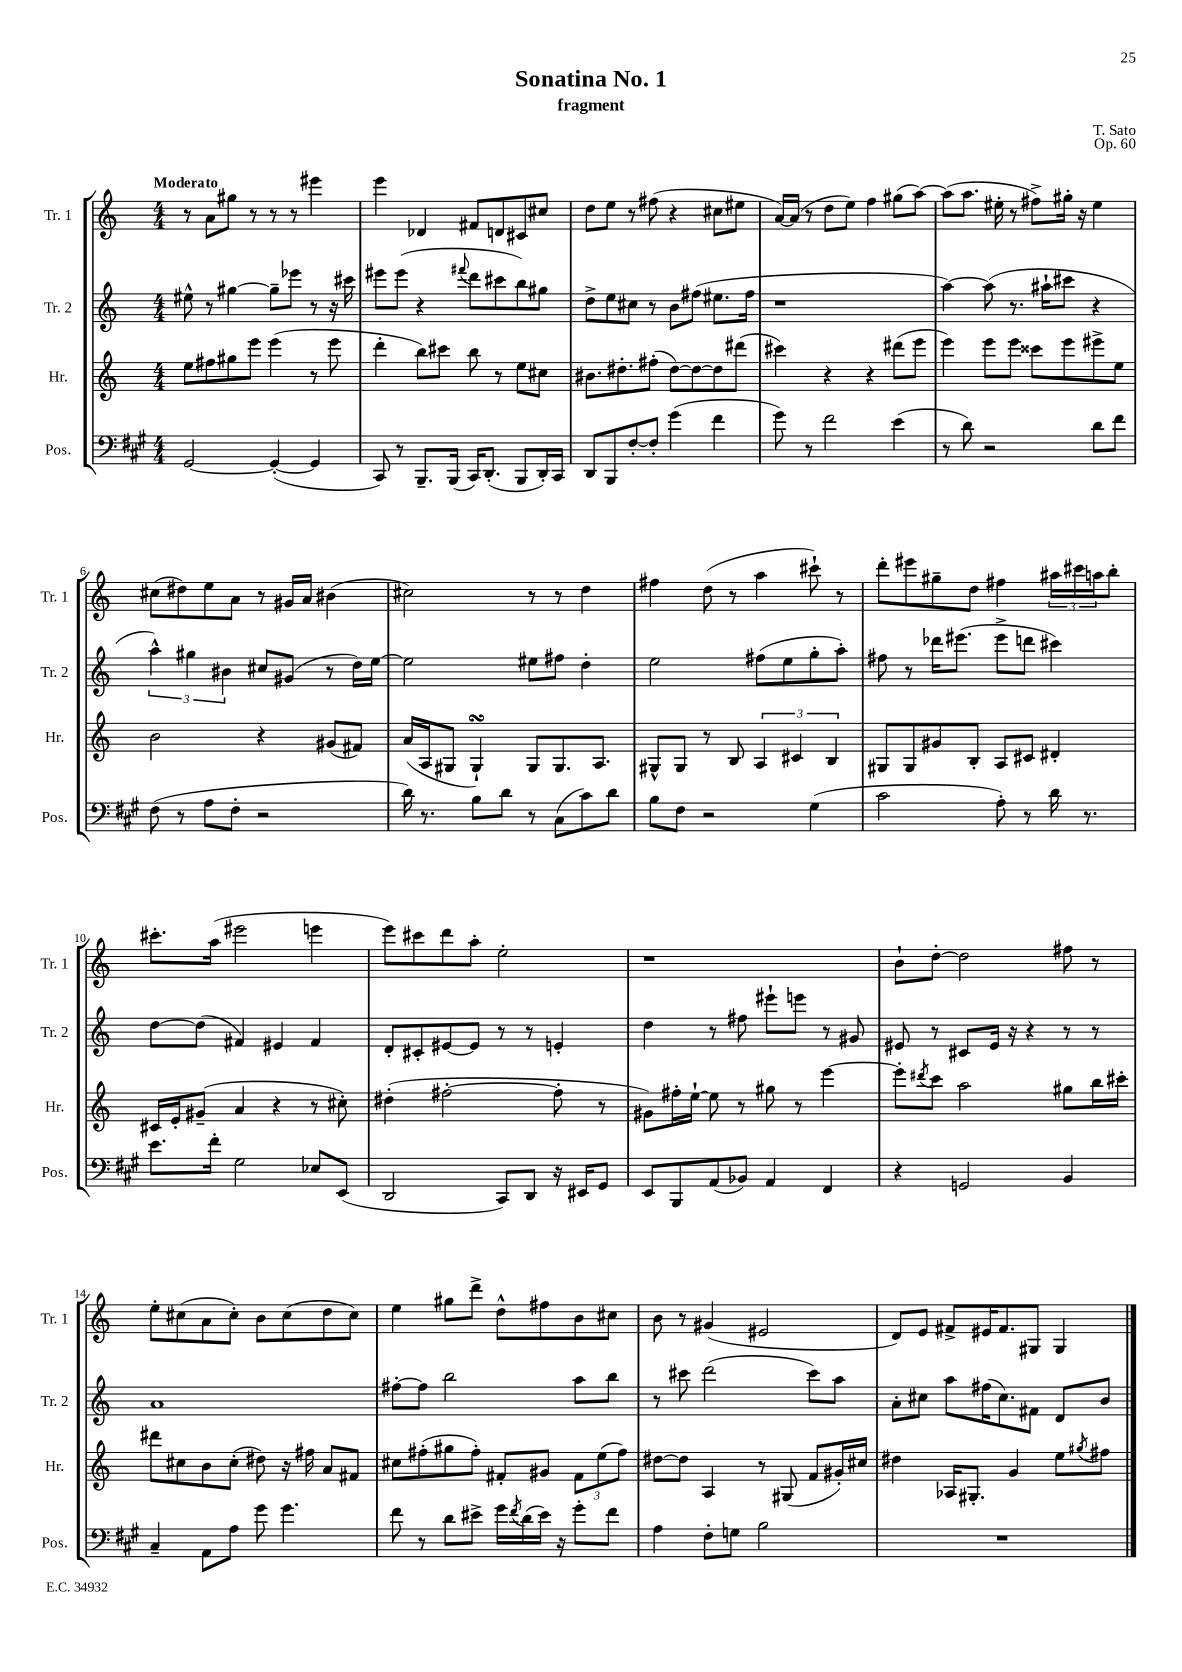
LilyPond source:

\header { title = "Sonatina No. 1" composer = "T. Sato" subtitle = "fragment" opus = "Op. 60" }
<<
\new StaffGroup <<
\new Staff = "s0" \with { instrumentName = "Tr. 1" shortInstrumentName = "Tr. 1" } {
    \clef treble \key c \major \numericTimeSignature \time 4/4 \tempo "Moderato"
    r8 a'8 gis''8 r8 r8 r8 eis'''4 |
    e'''4 des'4 fis'8 d'8 cis'8 cis''8 |
    d''8 e''8 r8 fis''8( r4 cis''8 eis''8 |
    a'16~) a'16( r8 d''8 e''8) f''4 gis''8( a''8~) |
    a''8( a''8. eis''16-. r8 fis''8->) gis''16-. r16 eis''4 |
    cis''8( dis''8) e''8 a'8 r8 gis'16 a'16 bis'4( |
    cis''2) r8 r8 d''4 |
    fis''4 d''8( r8 a''4 cis'''8-!) r8 |
    d'''8-. eis'''8 gis''8-- d''8 fis''4 \tuplet 3/2 { ais''16 cis'''16 a''16 } b''8-. |
    cis'''8.-. a''16( eis'''2 e'''4 |
    e'''8) cis'''8 d'''8 a''8-. e''2-. |
    r1 |
    b'8-! d''8~-. d''2 fis''8 r8 |
    e''8-. cis''8( a'8 cis''8-.) b'8 cis''8( d''8 cis''8) |
    e''4 gis''8 d'''8-> d''8-^ fis''8 b'8 cis''8 |
    b'8 r8 gis'4( eis'2 |
    d'8) e'8 fis'8-> eis'16 fis'8. gis8 gis4 \bar "|." |
}
\new Staff = "s1" \with { instrumentName = "Tr. 2" shortInstrumentName = "Tr. 2" } {
    \clef treble \key c \major \numericTimeSignature \time 4/4
    eis''8-^ r8 gis''4~ gis''8-- ees'''8 r8 r16 cis'''16 |
    eis'''8 eis'''8( r4 \appoggiatura { fis'''8 } d'''8 cis'''8 b''8) gis''8 |
    d''8-> e''8 cis''8 r8 b'8 fis''8( eis''8. fis''16 |
    r1 |
    a''4~) a''8( r8. ais''16-! cis'''8 r4 |
    \tuplet 3/2 { a''4-^) gis''4 bis'4 } cis''8 gis'8( r8 d''16) e''16~ |
    e''2 eis''8 fis''8 d''4-. |
    e''2 fis''8( e''8 g''8-. a''8-.) |
    fis''8 r8 des'''16 eis'''8.( eis'''8-> d'''8 cis'''4) |
    d''8~ d''8( fis'4) eis'4 fis'4 |
    d'8-. cis'8-. eis'8~ eis'8 r8 r8 e'4-. |
    d''4 r8 fis''8 eis'''8-! e'''8 r8 gis'8 |
    eis'8 r8 cis'8 eis'16 r16 r4 r8 r8 |
    a'1 |
    fis''8~-. fis''8 b''2 a''8 b''8 |
    r8 cis'''8 d'''2( cis'''8) a''8 |
    a'8-. cis''8 a''8 fis''16( cis''8.) fis'8 d'8 b'8 \bar "|." |
}
\new Staff = "s2" \with { instrumentName = "Hr." shortInstrumentName = "Hr." } {
    \clef treble \key c \major \numericTimeSignature \time 4/4
    e''8 fis''8 gis''8 e'''8 e'''4( r8 e'''8 |
    d'''4-. b''8) cis'''8 b''8 r8 e''8 cis''8 |
    bis'8. dis''8.-. fis''8-.( dis''8~) dis''8~ dis''8 dis'''8( |
    cis'''4) r4 r4 dis'''8( e'''8 |
    e'''4) e'''8 e'''8 cisis'''8 e'''8 eis'''8-> e''8 |
    b'2 r4 gis'8( fis'8) |
    a'16( a16 gis8 gis4-!\turn) gis8 gis8. a8. |
    gis8-^ gis8 r8 b8 \tuplet 3/2 { a4 cis'4 b4 } |
    gis8 gis8 gis'8 b8-. a8 cis'8 dis'4-. |
    cis'16 e'16-. gis'8--( a'4 r4 r8 cis''8-.) |
    dis''4-.( fis''2~-. fis''8-. r8 |
    gis'8) fis''16-. e''16~-! e''8 r8 gis''8 r8 e'''4~ |
    e'''8-. \acciaccatura { dis'''8 } c'''8 a''2 gis''8 b''16 cis'''16-. |
    dis'''8 cis''8 b'8 cis''8-.( dis''8) r16 fis''16 a'8 fis'8 |
    cis''8 fis''8-.( gis''8 fis''8-.) fis'8-. gis'8 \tuplet 3/2 { fis'8 e''8( fis''8) } |
    dis''8~ dis''8 a4 r8 gis8( f'8 gis'16-.) cis''16 |
    dis''4 aes16 gis8.-. g'4 e''8 \acciaccatura { gis''8 } fis''8 \bar "|." |
}
\new Staff = "s3" \with { instrumentName = "Pos." shortInstrumentName = "Pos." } {
    \clef bass \key a \major \numericTimeSignature \time 4/4
    gis,2~ gis,4~-.( gis,4 |
    cis,8) r8 b,,8.-- b,,16( cis,16) d,8.-.( b,,8 d,16-.) cis,16 |
    d,8 b,,8 fis8~-. fis8-. gis'4( fis'4 |
    gis'8) r8 fis'2 e'4( |
    r8 d'8) r2 d'8 fis'8 |
    fis8( r8 a8 fis8-. r2 |
    d'16) r8. b8 d'8 r8 cis8( cis'8) d'8 |
    b8 fis8 r2 gis4( |
    cis'2 a8-.) r8 d'16 r8. |
    e'8. fis'16-. gis2 ees8 e,8( |
    d,2 cis,8) d,8 r16 eis,16 gis,8 |
    e,8 b,,8 a,8( bes,8) a,4 fis,4 |
    r4 g,2 b,4 |
    cis4-- a,8 a8 gis'8 gis'4. |
    fis'8 r8 d'8 eis'8-> gis'16 \acciaccatura { fis'8 } d'16( eis'16) r16 gis'8-. fis'8 |
    a4 fis8-. g8 b2 |
    R1 \bar "|." |
}
>>
>>
